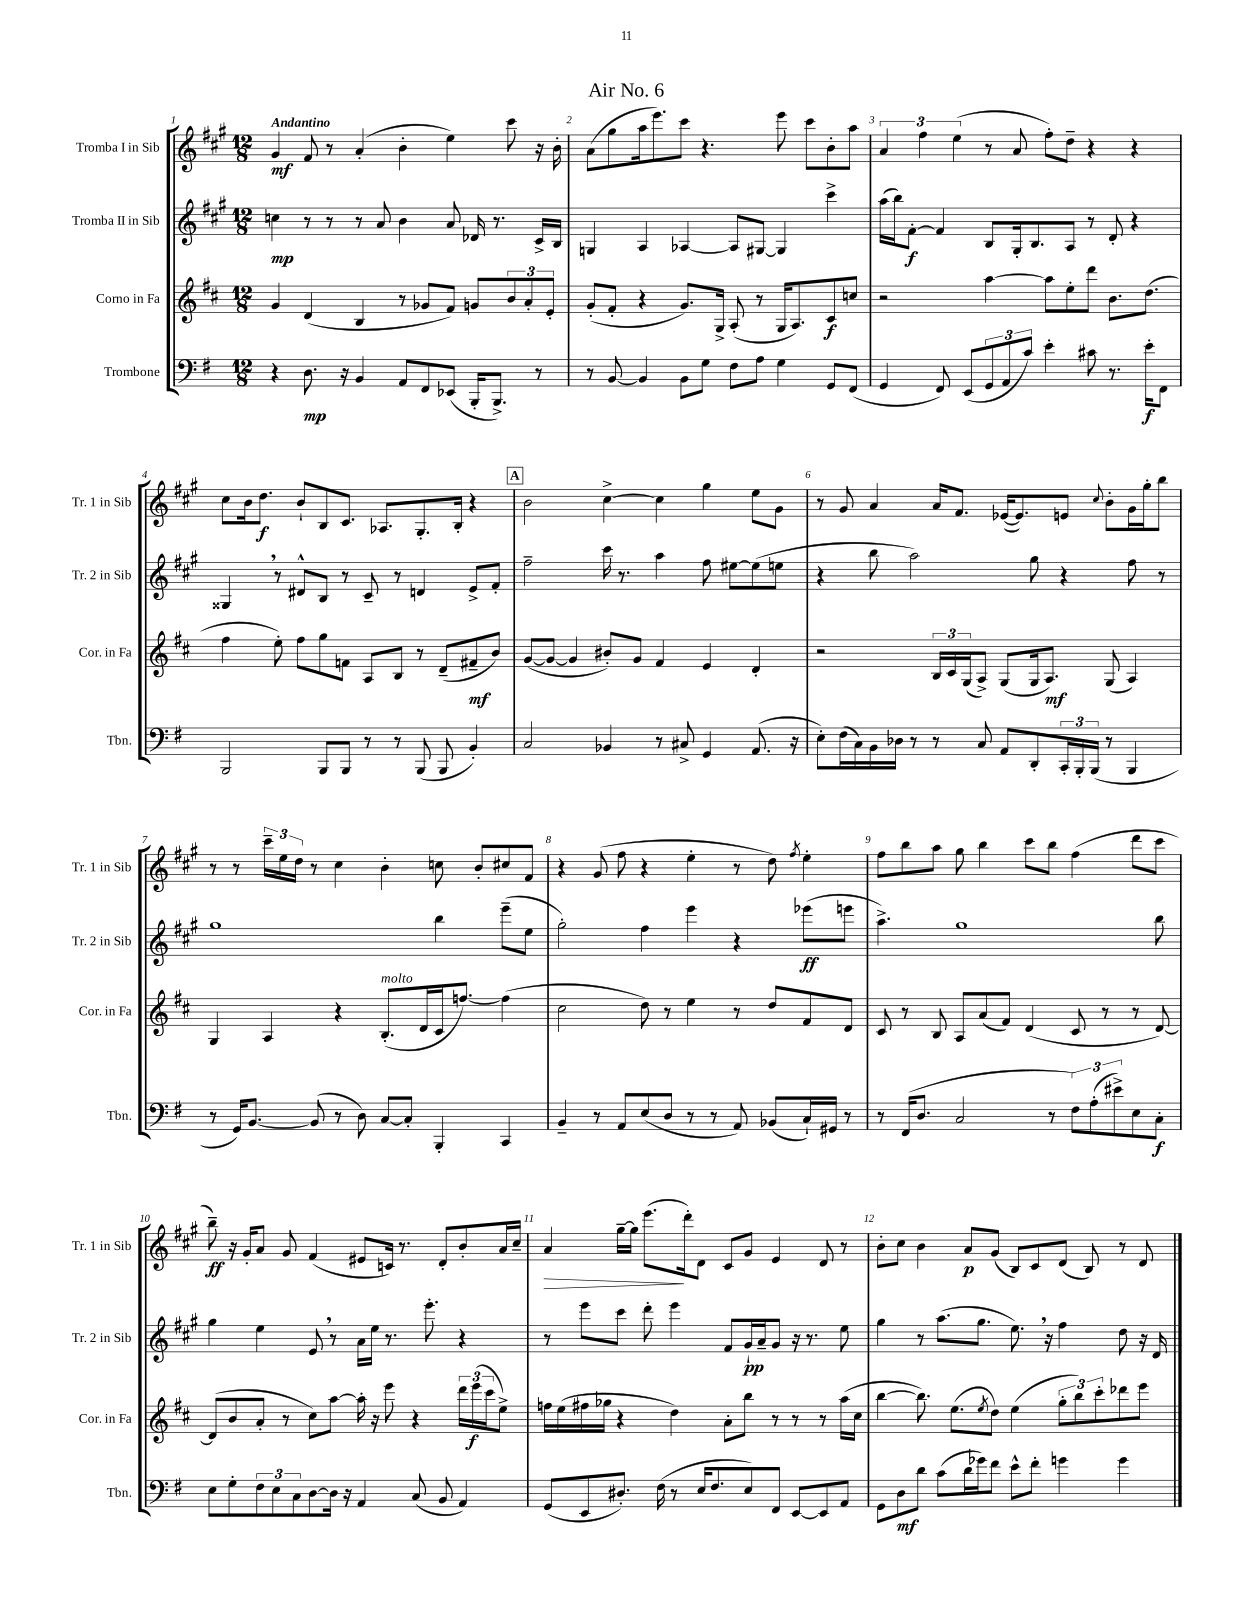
\header { title = "Air No. 6" }
<<
\new StaffGroup <<
\new Staff = "s0" \with { instrumentName = "Tromba I in Sib" shortInstrumentName = "Tr. 1 in Sib" } {
    \clef treble \key a \major \numericTimeSignature \time 12/8 \tempo "Andantino"
    gis'4\mf fis'8 r8 a'4-.( b'4-. e''4) cis'''8 r16 b'16-. |
    a'8( gis''8 a''16 e'''8.) cis'''8 r4. e'''8 cis'''8 b'8-. a''8 |
    \tuplet 3/2 { a'4 fis''4 e''4( } r8 a'8 fis''8-.) d''8-- r4 r4 |
    cis''8 b'16 d''8.\f b'8-! b8 cis'8. aes8. gis8.-. b16-. r4 |
    \mark \markup { \box "A" } b'2 cis''4~-> cis''4 gis''4 e''8 gis'8 |
    r8 gis'8 a'4 a'16 fis'8. ees'16~( ees'8.) e'8 \appoggiatura { cis''8 } b'8-. gis'16 gis''16-. b''8 |
    r8 r8 \tuplet 3/2 { cis'''16-- e''16 d''16 } r8 cis''4 b'4-. c''8 b'8-. cis''8 fis'8 |
    r4 gis'8( fis''8 r4 e''4-. r8 d''8) \acciaccatura { fis''8 } e''4-. |
    fis''8 b''8 a''8 gis''8 b''4 cis'''8 b''8 fis''4( d'''8 cis'''8 |
    b''8--\ff) r16 gis'16-. a'8 gis'8 fis'4( eis'8 c'16) r8. d'8-. b'8-. a'16 cis''16-- |
    a'4\> gis''16~-- gis''16 e'''8.\!( d'''16-.) d'8 cis'8 gis'8 e'4 d'8 r8 |
    b'8-. cis''8 b'4 a'8\p gis'8( b8) cis'8 d'8( b8) r8 d'8 \bar "|." |
}
\new Staff = "s1" \with { instrumentName = "Tromba II in Sib" shortInstrumentName = "Tr. 2 in Sib" } {
    \clef treble \key a \major \numericTimeSignature \time 12/8
    c''4\mp r8 r8 r8 a'8 b'4 a'8 des'16 r8. cis'16-> b16 |
    g4 a4 aes4~ aes8 gis8~ gis4 cis'''4-> |
    a''16( b''16) fis'8~-.\f fis'4 b8 gis16-. b8. a8 r8 d'8-. r4 |
    gisis4 \breathe r8 dis'8-^ b8 r8 cis'8-- r8 d'4 e'8-> fis'8-. |
    \mark \markup { \box "A" } fis''2-- cis'''16 r8. a''4 fis''8 eis''8~ eis''8( e''8 |
    r4 b''8 a''2) gis''8 r4 fis''8 r8 |
    gis''1 b''4 e'''8--( e''8 |
    gis''2-.) fis''4 e'''4 r4 ees'''8\ff( e'''8 |
    a''4.->) gis''1 b''8 |
    gis''4 e''4 e'8 \breathe r8 a'16 e''16 r8. e'''8.-. r4 |
    r8 e'''8 cis'''8 d'''8-. e'''4 fis'8 gis'16-!\pp a'16-- gis'8 r16 r8. e''8 |
    gis''4 r8 a''8.( gis''8. e''8.) \breathe r16 fis''4 d''8 r16 d'16 \bar "|." |
}
\new Staff = "s2" \with { instrumentName = "Corno in Fa" shortInstrumentName = "Cor. in Fa" } {
    \clef treble \key d \major \numericTimeSignature \time 12/8
    g'4 d'4( b4 r8 ges'8 fis'8) g'8 \tuplet 3/2 { b'8 a'8-. e'8-. } |
    g'8-.( fis'8-. r4 g'8.) g16-> a8-.( r8 g16 a8.) cis'8\f c''8 |
    r2 a''4~ a''8 e''8-. d'''8 b'8. d''8.( |
    fis''4 e''8-.) fis''8 g''8 f'8 a8 b8 r8 d'8--( fis'8--\mf b'8) |
    \mark \markup { \box "A" } g'8~( g'8~ g'4 bis'8-.) g'8 fis'4 e'4 d'4-. |
    r2 \tuplet 3/2 { b16 cis'16 g16( } a8->) g8( g16 a8.\mf) g8( a4) |
    g4 a4 r4 b8.-.^\markup { \italic "molto" }( d'16 cis'16 f''8.~) f''4( |
    cis''2 d''8) r8 e''4 r8 d''8 fis'8 d'8 |
    cis'8 r8 b8 a8 a'8( fis'8) d'4( cis'8 r8 r8 d'8~) |
    d'8( b'8 a'8-. r8 cis''8) a''8~ a''16-. r16 e'''8 r4 \tuplet 3/2 { d'''16 e'''16\f( cis'''16 } e''8->) |
    f''16 e''16( fis''16 ges''16 r4 d''4) a'8-. b''8 r8 r8 r8 a''16( cis''16 |
    b''4~ b''8.) e''8.( \acciaccatura { e''8 } d''8) e''4( \tuplet 3/2 { g''8-. b''8) cis'''8-. } des'''8 e'''8 \bar "|." |
}
\new Staff = "s3" \with { instrumentName = "Trombone" shortInstrumentName = "Tbn." } {
    \clef bass \key g \major \numericTimeSignature \time 12/8
    r4 d8.\mp r16 b,4 a,8 fis,8 ees,8( b,,16-. b,,8.->) r8 |
    r8 b,8~ b,4 b,8 g8 fis8 a8 g4 g,8 fis,8( |
    g,4 fis,8) e,8( \tuplet 3/2 { g,8 a,8 c'8) } e'4-. cis'8 r8. e'16-.\f fis,8 |
    b,,2 b,,8 b,,8 r8 r8 b,,8( b,,8 b,4-.) |
    \mark \markup { \box "A" } c2 bes,4 r8 cis8-> g,4 a,8.( r16 |
    e8-.) fis16( c16) b,16 des16 r8 r8 c8 a,8 d,8-. \tuplet 3/2 { c,16-. b,,16-. b,,16( } r8 b,,4 |
    r8 g,16) b,8.~ b,8( r8 d8) c8~ c8-. b,,4-. c,4 |
    b,4-- r8 a,8 e8( d8 r8 r8 a,8) bes,8( c16-!) gis,16 r8 |
    r8 fis,16( d8. c2 r8 \tuplet 3/2 { fis8) a8-.( eis'8->) } e8 c8-.\f |
    e8 g8-. \tuplet 3/2 { fis8 e8 c8 } d8~ d16 r16 a,4 c8( b,8 a,4) |
    g,8( e,8 dis8.-.) fis16( r8 e16 fis8. e8) fis,8 e,8~ e,8 a,8 |
    g,8 d8\mf d'8 c'8( d'16 ges'16) fis'8 e'8-^ fis'8-. g'4 g'4 \bar "|." |
}
>>
>>
\layout { \context { \Score \override BarNumber.break-visibility = ##(#f #t #t) barNumberVisibility = #all-bar-numbers-visible } }
